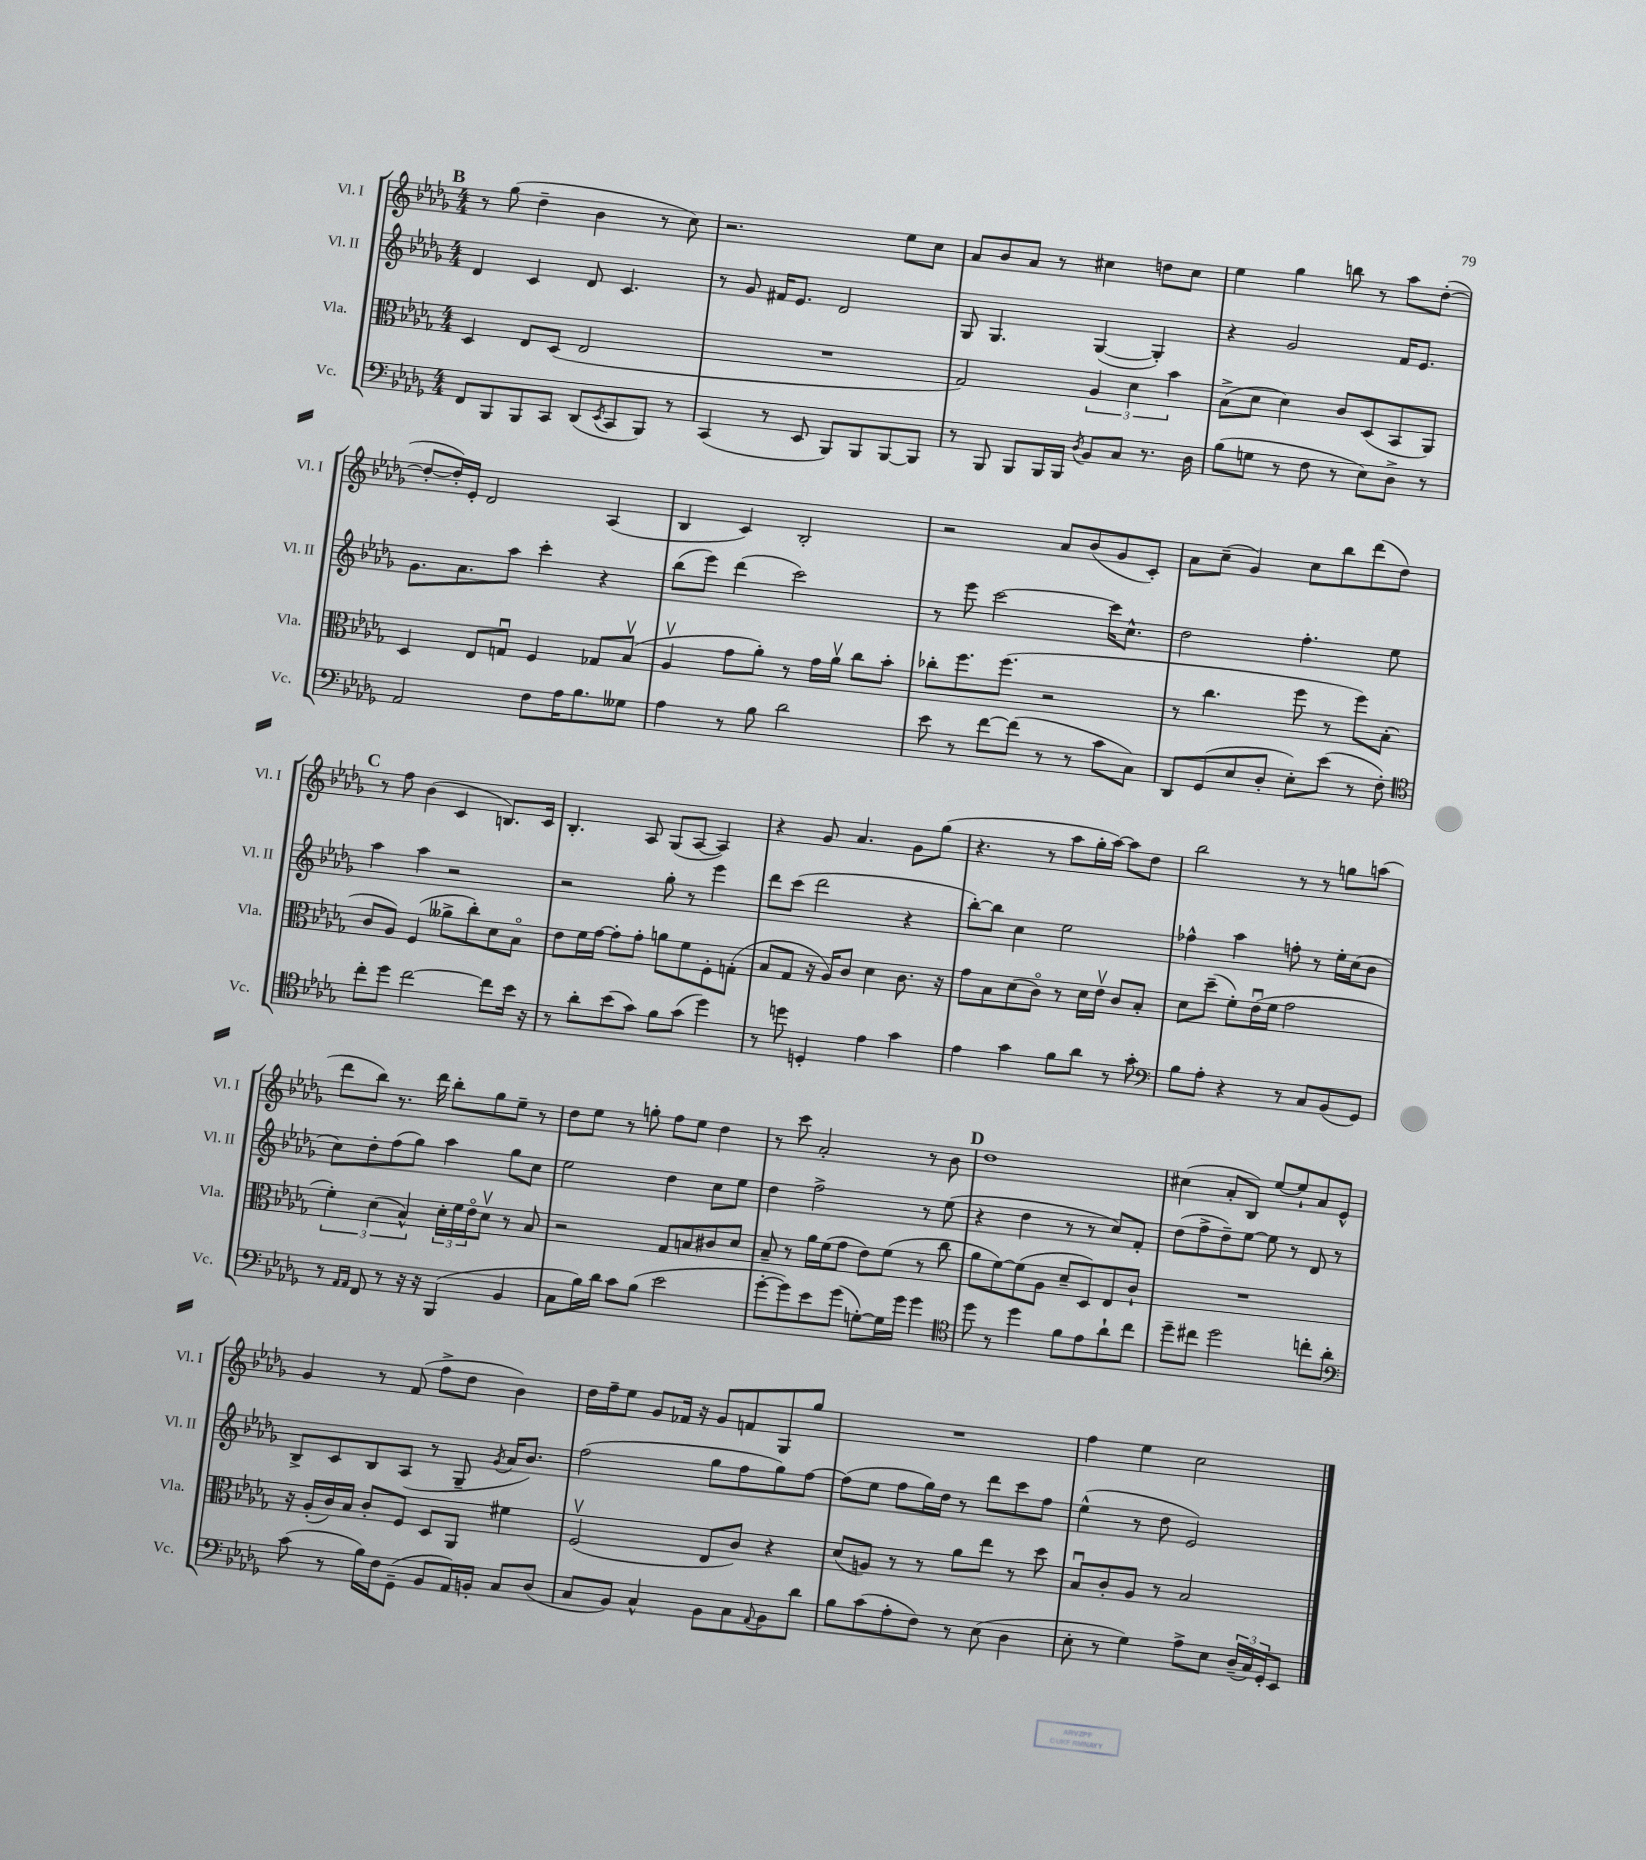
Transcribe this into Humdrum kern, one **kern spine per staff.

**kern	**kern	**kern	**kern
*part4	*part3	*part2	*part1
*staff4	*staff3	*staff2	*staff1
*I"Vc.	*I"Vla.	*I"Vl. II	*I"Vl. I
*I'Vc.	*I'Vla.	*I'Vl. II	*I'Vl. I
*clefF4	*clefC3	*clefG2	*clefG2
*k[b-e-a-d-g-]	*k[b-e-a-d-g-]	*k[b-e-a-d-g-]	*k[b-e-a-d-g-]
*M4/4	*M4/4	*M4/4	*M4/4
!!LO:REH:place=s1:t=B
=93	=93	=93	=93
8FF/L	4D-/	4d-/	8r
8BBB-/	.	.	(8gg-\
8BBB-/	8E-/L	4c/	4dd-~\
8CC/J	(8D-/J	.	.
(8DD-/L	2E-/	8d-/	4b-\
8qEE-/	.	.	.
8CC/	.	4.c/	.
8BBB-/J)	.	.	8r
8r	.	.	8cc\)
=94	=94	=94	=94
(4CC/	1r	8r	2.r
.	.	8g-/	.
8r	.	16f#X/KL	.
.	.	8.e-/J	.
8EE-/	.	.	.
8BBB-/L)	.	2d-/	.
8BBB-/	.	.	.
[8BBB-/	.	.	8ee-\L
8BBB-/J]	.	.	8cc\J
=95	=95	=95	=95
8r	2G-/)	8G-/	8a-/L
8BBB-/	.	4.G-/	8b-/
8BBB-/L	.	.	8a-/J
16BBB-/L	.	.	8r
16BBB-/JJ	.	.	.
8qD-/	.	.	.
8BB-/L	6A-/	([4G-/	4cc#X\
8C/J	.	.	.
.	6d-\	.	.
8.r	.	4G-'/])	8ddn\L
.	6b-\	.	.
.	.	.	8cc#\J
16D-\	.	.	.
=96	=96	=96	=96
(8B-\L	(8B-^\L	4r	4ee-\
8Gn\J	8d-\J	.	.
8r	4d-\)	2g-/	4gg-\
8F\	.	.	.
8r	8c/L	.	8bbn\
8E-\L)	(8D-/	.	8r
8D-^\J	8BB-/	16f/KL	8aa-\L
.	.	8.e-/J	.
8r	8AA-/J)	.	([8dd-'\J
!!LO:LB:g=z
=97	=97	=97	=97
2AA-/	4D-/	8.g-\L	8dd-'/L_
.	.	.	16dd-'/L])
.	.	8.a-\	16e-'/JJ
.	8E-/L	.	2d-/
.	8Gnu/J	8aa-\J	.
8F\L	4F/	4ccc'\	.
16A-\K	.	.	.
8.B-\	.	.	.
.	8G-X/L	4r	(4A-/
8G--X\J	(8B-v/J	.	.
=98	=98	=98	=98
4A-\	4A-v/	(8bb-\L	4B-/
.	.	8eee-\J)	.
8r	8g-\L	(4ddd-\	4c/)
8B-\	8a-'\J)	.	.
2d-\	8r	2ccc\)	2B-'/
.	16g-\LL	.	.
.	16a-v\JJ	.	.
.	8cc\L	.	.
.	8b-'\J	.	.
=99	=99	=99	=99
8e-\	8cc-X'\L	8r	2r
8r	8.ff\	8eee-\	.
[8f\L	.	[2ccc\	.
.	(8.ff\J	.	.
(8f\J]	.	.	.
8r	2r	.	8a-/L
8r	.	.	(8b-/
8c\L	.	16ccc\KL]	8g-/
.	.	8.cc^^\J	.
8C\J)	.	.	8c'/J)
=100	=100	=100	=100
8DD-/L	8r	2dd-\	8a-\L
(8GG-/	4.cc\	.	(8cc~\J
8E-/	.	.	4g-/)
8D-'/J	.	.	.
8E-'\L)	8ff\	4.ff'\	8cc\L
(8e-\J	8r	.	8bb-\
8r	8ff\L)	.	(8ddd-\
8F'\)	(8B-'\J	8ee-\	8dd-\J)
!!LO:LB:g=z
!!LO:REH:place=s1:t=C
=101	=101	=101	=101
*clefC4	*	*	*
8cc'\L	8c/L	4aa-\	8r
8dd-\J	8A-/J)	.	8ff\
[2cc\	(4F/	4aa-\	(4b-\
.	8a--X^\L	2r	4c/
.	8cc'\)	.	.
8cc\L]	8d-\	.	8.Bn/L)
16b-\Jk	8B-\J	.	.
16r	.	.	16c/Jk
=102	=102	=102	=102
8r	8e-\L	2r	4.B-'/
8a-'\L	16f\L	.	.
.	[16g-\JJ	.	.
(8b-\	8g-'\L]	.	.
8g-\J)	8g-'\J	.	8A-/
8f\L	8an\L	8gg-'\	(8G-/L
(8g-\J	8f\	8r	[8A-/J
4dd-\)	8F'\	4eee-\	4A-/])
.	(8Gn'\J	.	.
=103	=103	=103	=103
8r	8B-/L	8ddd-\L	4r
8ddn\	8G-/J	(8ccc\J	.
4Dn'/	16r	2ddd-\	8g-/
.	16A-/KL)	.	.
.	8c/J	.	4.a-/
4e-\	4d-\	.	.
4g-\	8.c\	4r	8g-\L
.	.	.	(8gg-\J
.	16r	.	.
=104	=104	=104	=104
4e-\	8g-\L	[8bb-'\L)	4.r
.	8B-\	8bb-\J]	.
4g-\	(8d-\	4cc\	.
.	8c\J)	.	8r
8f\L	8r	2ee-\	8aa-\L
8a-\J	16d-\LL	.	16gg-'\L
.	16e-v\JJ	.	[16aa-\JJ)
8r	8c/L	.	8aa-\L]
8g-'\	8B-'/J	.	8dd-\J
=105	=105	=105	=105
*clefF4	*	*	*
8B-\L	8d-\L	4ff-X^^\	2bb-\
8A-'\J	(8dd-~\J	.	.
4r	8f'\L)	4aa-\	.
.	(16e-u\L	.	.
.	16f\JJ	.	.
8r	2g-\	8ffn'\	8r
8C/L	.	8r	8r
(8BB-/	.	16ee-'\LL	8ggn\L
.	.	(16cc\J	.
8GG-/J)	.	8b-\J	(8aan\J
!!LO:LB:g=z
=106	=106	=106	=106
8r	6f'\)	8cc\L)	8ddd-\L
16qqAA-/LL	.	.	.
16qqAA-/JJ	.	.	.
8FF/	.	8dd-'\	8bb-\J)
.	(6d-\	.	.
8r	.	(8ff\	8.r
.	6B-^^/)	.	.
16r	.	8gg-\J)	.
16r	.	.	16ddd-\
(4BBB-/	24d-'\LL	4aa-\	8bb-'\L
.	24f\	.	.
.	24e-\J	.	.
.	8d-v\J	.	8gg-\
4BB-/	8r	8gg-\L	8ee-~\J
.	8B-/	8cc\J	8r
=107	=107	=107	=107
8C\L	2r	2ee-\	8dd-\L
16B-\L)	.	.	8ee-\J
16d-\JJ	.	.	.
8c\L	.	.	8r
(8B-\J	.	.	8ggn'\
2e-\	8G-/L	4dd-\	8ff\L
.	8Bn/	.	8ee-\J
.	8c#X/	8cc\L	4dd-\
.	8d-/J	8ee-\J	.
=108	=108	=108	=108
[8g-'\L	8B-~/	4dd-\	8r
8g-\])	8r	.	8ccc\
8e-\	16a-\LL	2ff^\	2a-'/
.	(16f\J	.	.
(8g-\J	8g-\J	.	.
[8Gn'\L)	8e-\L)	.	.
16G\L]	(8f\J	.	.
16g-\JJ	.	.	.
4g-\	8r	8r	8r
.	8cc\	(8ee-\	8b-\
!!LO:REH:place=s1:t=D
=109	=109	=109	=109
*clefC4	*	*	*
8dd-\	8a-\L	4r	1dd-
8r	[8f\)	.	.
4dd-\	(8f\]	4dd-\	.
.	8A-\J	.	.
8f\L	8d-~/L	8r	.
8e-\	8D-/)	8r	.
8a-`\	8E-/	8cc/L)	.
8cc\J	8c`/J	8f'/J	.
=110	=110	=110	=110
8dd-~\L	1r	(8dd-\L	(4cc#X\
8cc#X\J	.	8ff^\	.
2dd-\	.	8dd-~\)	8a-'/L
.	.	[8ee-\J	8B-/J)
.	.	8ee-\]	[8ee-/L
.	.	8r	8ee-`/]
8ccn'\L	.	8d-/	8a-/
8a-'\J	.	8r	8e-^^/J
!!LO:LB:g=z
=111	=111	=111	=111
*clefF4	*	*	*
(8c\	16r	8B-^/L	4g-/
.	(16A-'/LL	.	.
8r	16c/)	8c/	.
.	16B-/JJ	.	.
16B-\LL)	8c'/L	8B-/	8r
16F\J	.	.	.
(8GG-~\J	8F/J	(8A-/J	(8f/
8BB-/L	8D-/L	8r	8ff^\L
16AA-/L)	8AA-/J	8G-~/	8dd-\J
16BBn'/JJ	.	.	.
.	.	8qg-/	.
8C/L	4f#X\	16a-/KL	4b-\)
.	.	8.b-/J)	.
(8D-/J	.	.	.
=112	=112	=112	=112
8C/L	(2Fv/	(2ff\	16dd-\LL
.	.	.	16ff~\J
8BB-/J)	.	.	8ee-\J
4C^^/	.	.	8g-/L
.	.	.	16f-X/Jk
.	.	.	16r
8BB-\L	8E-/L	8gg-\L	8g-/L
8C\	8c/J)	8ff\	8fn/
8qqAA-/	.	.	.
8BB-\	4r	8gg-\)	8G-/
8d-\J	.	[8ff\J	8gg-/J
=113	=113	=113	=113
8B-\L	(8d-/L	(8ff\L]	1r
(8c\	8An/J)	8ee-\J	.
8A-'\	8r	8ff\L	.
8F\J)	8r	16gg-\L)	.
.	.	16dd-\JJ	.
8r	8a-\L	8r	.
(8E-\	8ee-\J	8ddd-\L	.
4D-\	8r	8ccc\	.
.	8dd-\	8ff\J	.
=114	=114	=114	=114
8E-'\	8B-u/L	(4ee-^^\	4ff\
8r	8c'/	.	.
4G-\)	8A-/J	8r	4ee-\
.	8r	8dd-\	.
8A-^\L	2B-/	2e-/)	2cc\
8E-\J	.	.	.
(24D-~/LL	.	.	.
24C/)	.	.	.
24GG-'/J	.	.	.
8EE-/J	.	.	.
==	==	==	==
*-	*-	*-	*-
